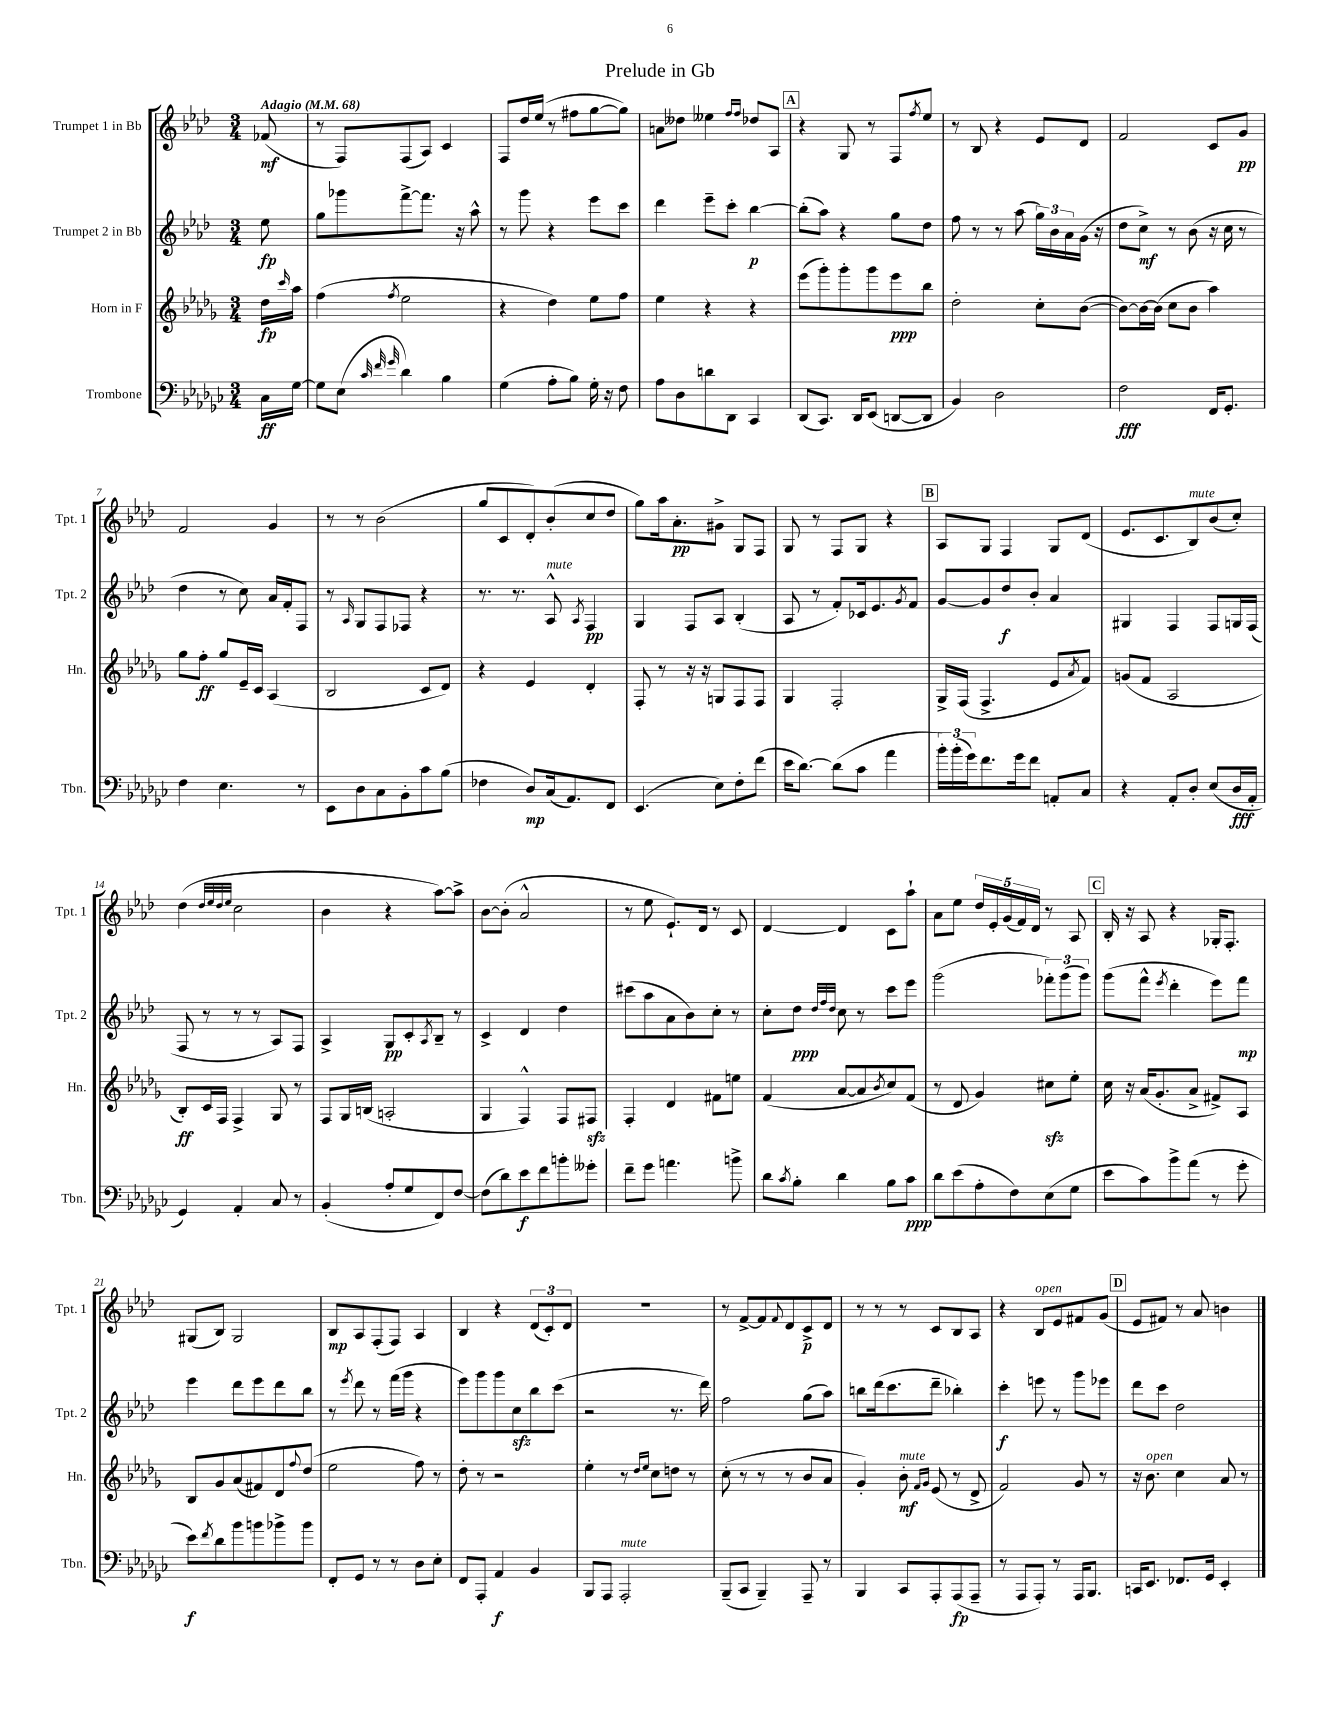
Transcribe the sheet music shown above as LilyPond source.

\header { title = "Prelude in Gb" }
<<
\new StaffGroup <<
\new Staff = "s0" \with { instrumentName = "Trumpet 1 in Bb" shortInstrumentName = "Tpt. 1" } {
    \clef treble \key aes \major \numericTimeSignature \time 3/4 \partial 8 \tempo "Adagio" 4 = 68
    fes'8\mf( |
    r8 f8) f8( aes8) c'4 |
    f8 des''16 ees''16( r8 fis''8 g''8~ g''8) |
    a'8 deses''8 eeses''4 \grace { f''16 f''16 } des''8 aes8 |
    \mark \markup { \box "A" } r4 g8 r8 f8 \acciaccatura { f''8 } ees''8 |
    r8 bes8 r4 ees'8 des'8 |
    f'2 c'8 g'8\pp |
    f'2 g'4 |
    r8 r8 bes'2( |
    g''8 c'8 des'8-.) bes'8-.( c''8 des''8 |
    g''8) aes''16 aes'8.-.\pp gis'8-> g8 f8 |
    g8 r8 f8 g8 r4 |
    \mark \markup { \box "B" } aes8 g8 f4 g8 des'8( |
    ees'8. c'8. bes8^\markup { \italic "mute" }) bes'8( c''8-.) |
    des''4( \grace { des''32 ees''32 des''32 ees''32 } c''2 |
    bes'4 r4 aes''8~) aes''8-> |
    bes'8~ bes'8-.( aes'2-^ |
    r8 ees''8 ees'8.-!) des'16 r8 c'8 |
    des'4~ des'4 c'8 aes''8-! |
    aes'8 ees''8 \tuplet 5/4 { des''16 ees'16-. g'16( f'16) des'16 } r8 aes8 |
    \mark \markup { \box "C" } bes16-. r16 aes8 r4 ges16-. f8.-. |
    gis8( bes8) gis2 |
    bes8\mp aes8 f8-.( f8) aes4 |
    bes4 r4 \tuplet 3/2 { des'8( c'8-.) des'8 } |
    R2. |
    r8 f'8~-> f'8 \appoggiatura { f'8 } des'8 c'8->\p des'8 |
    r8 r8 r8 c'8 bes8 aes8 |
    r4 bes8^\markup { \italic "open" } ees'8 fis'8 g'8( |
    \mark \markup { \box "D" } ees'8 fis'8) r8 aes'8 b'4 \bar "|." |
}
\new Staff = "s1" \with { instrumentName = "Trumpet 2 in Bb" shortInstrumentName = "Tpt. 2" } {
    \clef treble \key aes \major \numericTimeSignature \time 3/4 \partial 8
    ees''8\fp |
    g''8 ges'''8 f'''8~-> f'''8. r16 aes''8-^ |
    r8 g'''8 r4 ees'''8 c'''8 |
    des'''4 ees'''8-- c'''8-. bes''4~\p |
    \mark \markup { \box "A" } bes''8-.( aes''8) r4 g''8 des''8 |
    f''8 r8 r8 aes''8( \tuplet 3/2 { g''16) bes'16 aes'16 } g'16( r16 |
    des''8 c''8->\mf) r8 bes'8( r16 c''16 r8 |
    des''4 r8 c''8) aes'16 f'16-. f8 |
    r8 \grace { aes16 } g8 f8 fes8 r4 |
    r8. r8. aes8-^^\markup { \italic "mute" } \acciaccatura { aes8 } f4\pp |
    g4 f8 aes8 bes4-.( |
    aes8 r8 f'8-.) ces'16 ees'8. \acciaccatura { g'8 } f'8 |
    \mark \markup { \box "B" } g'8~ g'8 des''8\f bes'8-. aes'4 |
    gis4 f4 f8 g16 f16( |
    f8 r8 r8 r8 aes8) f8 |
    aes4-> g8\pp c'8-. \acciaccatura { aes8 } bes8-- r8 |
    c'4-> des'4 des''4 |
    cis'''8( aes''8 aes'8 bes'8) c''8-. r8 |
    c''8-. des''8\ppp \grace { des''32 f''32 des''32 } c''8 r8 c'''8 ees'''8 |
    g'''2( \tuplet 3/2 { fes'''8-.) g'''8( g'''8) } |
    \mark \markup { \box "C" } g'''8( f'''8-^ \acciaccatura { ees'''8 } des'''4-. ees'''8) f'''8\mp |
    ees'''4 des'''8 ees'''8 des'''8 bes''8 |
    r8 \acciaccatura { ees'''8 } des'''8 r8 f'''16( g'''16 r4 |
    ees'''8) g'''8 g'''8 c''8\sfz bes''8 c'''8( |
    r2 r8. des'''16) |
    f''2 g''8( aes''8) |
    b''8 des'''16( c'''8. des'''8-- bes''4-.) |
    c'''4-.\f e'''8 r8 g'''8 ees'''8 |
    \mark \markup { \box "D" } des'''8 c'''8 des''2 \bar "|." |
}
\new Staff = "s2" \with { instrumentName = "Horn in F" shortInstrumentName = "Hn." } {
    \clef treble \key des \major \numericTimeSignature \time 3/4 \partial 8
    des''16\fp \grace { c'''16 } aes''16 |
    f''4( \acciaccatura { f''8 } ees''2 |
    r4 des''4) ees''8 f''8 |
    ees''4 r4 r4 |
    \mark \markup { \box "A" } ees'''8( ges'''8-.) ges'''8-. ges'''8 ees'''8\ppp bes''8 |
    des''2-. c''8-. bes'8~( |
    bes'8~) bes'16~ bes'16( c''8 bes'8 aes''4) |
    ges''8 f''8-.\ff ges''8 ees'16-- c'16 aes4( |
    bes2 c'8 des'8) |
    r4 ees'4 des'4-. |
    f8-. r8 r16 r16 g8 f8 f8 |
    ges4 f2-. |
    \mark \markup { \box "B" } ges16-> f16( f4.-> ees'8 \acciaccatura { aes'8 } f'8) |
    g'8( f'8 aes2 |
    bes8-.\ff) c'16 f16 f4-> ges8 r8 |
    f8 ges16 b16( a2-. |
    ges4 f4-^) f8 fis8\sfz |
    f4-. des'4 fis'8 e''8 |
    f'4( aes'8~ aes'8 \acciaccatura { bes'8 } c''8) f'8( |
    r8 des'8 ges'4) cis''8\sfz ees''8-. |
    \mark \markup { \box "C" } c''16 r16 aes'16( ges'8.-. aes'8-> fis'8->) aes8 |
    bes8 ges'8 aes'8( fis'8) des'8 \appoggiatura { f''8 } des''8( |
    ees''2 f''8) r8 |
    des''8-. r8 r2 |
    ees''4-. r8 \grace { des''16 ees''16 } c''8 d''8 r8 |
    c''8-.( r8 r8 r8 bes'8 aes'8 |
    ges'4-.) bes'8-.\mf^\markup { \italic "mute" } \grace { f'16 ges'16 } ees'8( r8 des'8-> |
    f'2) ges'8 r8 |
    \mark \markup { \box "D" } r16 bes'8.^\markup { \italic "open" } c''4 aes'8 r8 \bar "|." |
}
\new Staff = "s3" \with { instrumentName = "Trombone" shortInstrumentName = "Tbn." } {
    \clef bass \key ges \major \numericTimeSignature \time 3/4 \partial 8
    ces16\ff ges16~ |
    ges8 ees8( \grace { ces'32 f'32 ges'32 } des'4) bes4 |
    ges4( aes8-. bes8) ges16-. r16 f8 |
    aes8 des8 d'8 des,8 ces,4 |
    \mark \markup { \box "A" } des,8( ces,8.) des,16 ees,8( d,8~ d,8 |
    bes,4) des2 |
    f2\fff f,16 ges,8.-. |
    f4 ees4. r8 |
    ees,8 des8 ces8 bes,8-. ces'8 bes8( |
    fes4 des8\mp) ces16( aes,8.) f,8 |
    ees,4.( ees8) f8-. f'8( |
    ees'16 des'8.~) des'8( ces'8 aes'4 |
    \mark \markup { \box "B" } \tuplet 3/2 { bes'16-.) bes'16-.( ges'16) } f'8. ges'16 f'8 a,8-. ces8 |
    r4 aes,8-. des8-. ees8( des16\fff aes,16-. |
    ges,4) aes,4-. ces8 r8 |
    bes,4-.( aes8-. ges8 f,8) f8~ |
    f8( des'8) ees'8\f f'8 b'8-. geses'8-. |
    f'8-- ges'8 a'4. b'8-> |
    des'8 \acciaccatura { ces'8 } bes8-. des'4 bes8 ces'8\ppp |
    des'8 ees'8( aes8-. f8) ees8( ges8 |
    \mark \markup { \box "C" } ees'8 ces'8) bes'8-> aes'8( r8 ges'8-. |
    ees'8\f) \acciaccatura { f'8 } des'8 bes'8 b'8 bes'8-> bes'8 |
    f,8-. ges,8 r8 r8 des8 ees8-. |
    f,8 aes,,8-. aes,4\f bes,4 |
    bes,,8 aes,,8 aes,,2-.^\markup { \italic "mute" } |
    bes,,8--( ces,8 bes,,4--) aes,,8-- r8 |
    bes,,4 ces,8 aes,,8-. aes,,8\fp( aes,,8-- |
    r8 aes,,8 aes,,8-.) r8 aes,,16 bes,,8. |
    \mark \markup { \box "D" } c,16 ees,8. fes,8. ges,16 ees,4-. \bar "|." |
}
>>
>>
